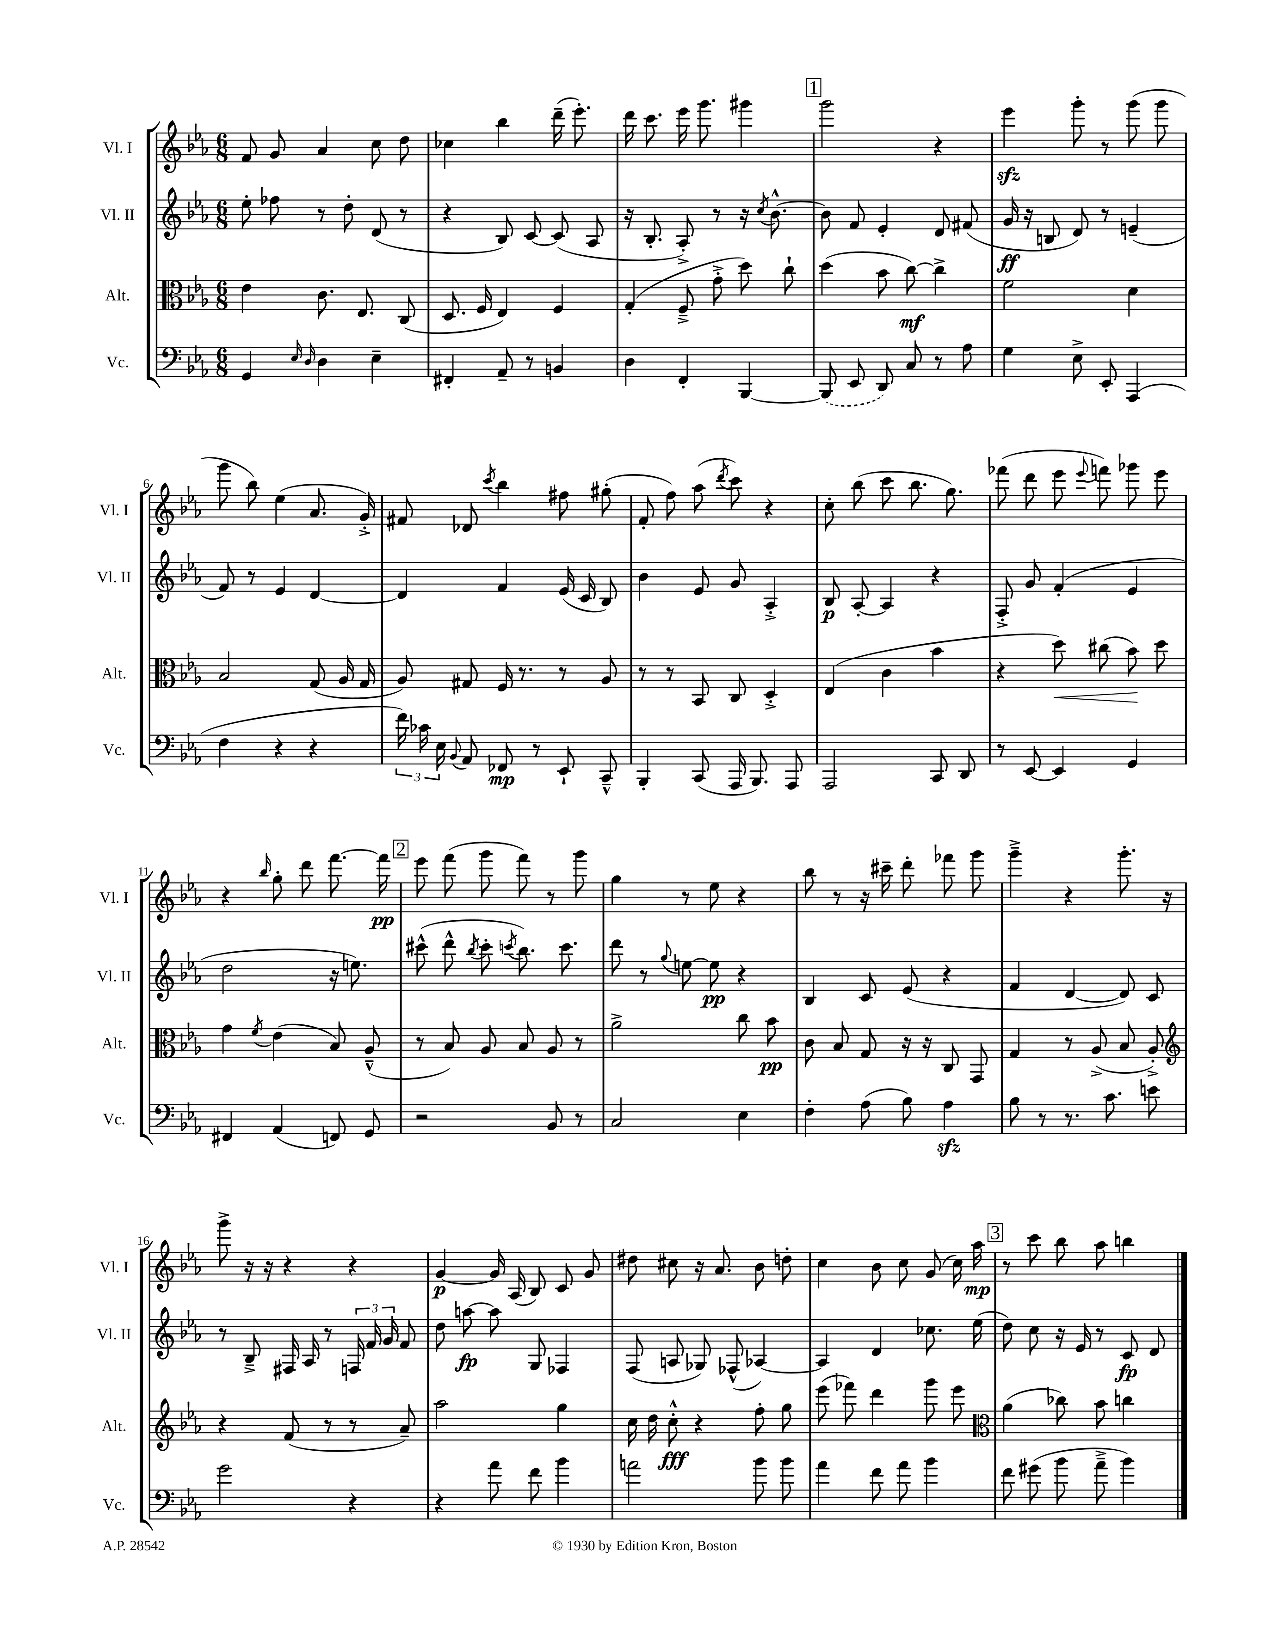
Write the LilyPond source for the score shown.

<<
\new StaffGroup <<
\new Staff = "s0" \with { instrumentName = "Vl. I" shortInstrumentName = "Vl. I" } {
    \clef treble \key ees \major \numericTimeSignature \time 6/8
    \autoBeamOff f'8 g'8 aes'4 c''8 d''8 |
    ces''4 bes''4 d'''16--( ees'''8.-.) |
    d'''16 c'''8. ees'''16 g'''8. gis'''4 |
    \mark \markup { \box "1" } g'''2 r4 |
    ees'''4\sfz g'''8-. r8 g'''8( g'''8 |
    g'''8 bes''8) ees''4( aes'8. g'16-.->) |
    fis'8 des'8 \acciaccatura { c'''8 } bes''4 fis''8 gis''8-.( |
    f'8-. f''8) aes''8( \acciaccatura { d'''8 } c'''8) r4 |
    c''8-. bes''8( c'''8 bes''8. g''8.) |
    fes'''8( d'''8 ees'''8 \appoggiatura { ees'''8 } f'''8) ges'''8 ees'''8 |
    r4 \grace { bes''16 } g''8-. d'''8 f'''8.~ f'''16\pp |
    \mark \markup { \box "2" } ees'''8 f'''8( g'''8 f'''8) r8 g'''8 |
    g''4 r8 ees''8 r4 |
    bes''8 r8 r16 cis'''16-- d'''8-. fes'''8 g'''8 |
    g'''4---> r4 g'''8.-. r16 |
    g'''8-> r16 r16 r4 r4 |
    g'4~\p g'16 aes16( bes8) c'8 g'8 |
    dis''8 cis''8 r16 aes'8. bes'8 d''8-. |
    c''4 bes'8 c''8 g'8( c''16) aes''16\mp |
    \mark \markup { \box "3" } r8 c'''8 bes''8 aes''8 b''4 \bar "|." |
}
\new Staff = "s1" \with { instrumentName = "Vl. II" shortInstrumentName = "Vl. II" } {
    \clef treble \key ees \major \numericTimeSignature \time 6/8
    \autoBeamOff ees''8-. fes''8 r8 d''8-. d'8( r8 |
    r4 bes8) c'8~ c'8( aes8 |
    r16 bes8.-. aes8-.->) r8 r16 \acciaccatura { c''8 } bes'8.~-^ |
    \mark \markup { \box "1" } bes'8 f'8 ees'4-. d'8 fis'8( |
    g'16\ff r16 b8 d'8) r8 e'4--( |
    f'8) r8 ees'4 d'4~ |
    d'4 f'4 ees'16( c'16 bes8) |
    bes'4 ees'8 g'8 aes4-.-> |
    bes8\p aes8~-. aes4 r4 |
    f8-.-> g'8 f'4-.( ees'4 |
    d''2 r16 e''8.) |
    \mark \markup { \box "2" } cis'''8-^( d'''8-^ \acciaccatura { bes''8 } cis'''8-. \acciaccatura { c'''8 } bes''8.) c'''8. |
    d'''8 r8 \appoggiatura { g''8 } e''8~ e''8\pp r4 |
    bes4 c'8 ees'8( r4 |
    f'4 d'4~ d'8) c'8 |
    r8 bes8---> fis16 aes16 r8 \tuplet 3/2 { f16 f'16 g'16 } f'8 |
    d''8 a''8~\fp a''8 g8 fes4 |
    f8( a8 ges8) fes8-^( aes4~) |
    aes4 d'4 ces''8. ees''16( |
    \mark \markup { \box "3" } d''8) c''8 r16 ees'16 r8 c'8\fp d'8 \bar "|." |
}
\new Staff = "s2" \with { instrumentName = "Alt." shortInstrumentName = "Alt." } {
    \clef alto \key ees \major \numericTimeSignature \time 6/8
    \autoBeamOff ees'4 c'8. ees8. c8( |
    d8. f16 ees4) f4 |
    g4-.( f8---> g'8-.-> d''8) c''8-! |
    \mark \markup { \box "1" } d''4( bes'8 c''8~\mf) c''4-> |
    f'2 d'4 |
    bes2 g8( aes16 g16 |
    aes8) gis8 f16 r8. r8 aes8 |
    r8 r8 bes,8 c8 d4-.-> |
    ees4( c'4 bes'4 |
    r4 d''8\<) cis''8( bes'8\!) d''8 |
    g'4 \acciaccatura { f'8 } ees'4( bes8) aes8---^( |
    \mark \markup { \box "2" } r8 bes8) aes8 bes8 aes8 r8 |
    aes'2-> c''8 bes'8\pp |
    c'8 bes8 g8 r16 r16 c8 g,8 |
    g4 r8 aes8->( bes8 aes8-.->) |
    \clef treble r4 f'8( r8 r8 aes'8--) |
    aes''2 g''4 |
    c''16 d''16 c''8-.-^\fff r4 f''8-. g''8 |
    ees'''8( fes'''8) d'''4 g'''8 ees'''8 |
    \mark \markup { \box "3" } \clef alto aes'4( ces''8) bes'8 c''4 \bar "|." |
}
\new Staff = "s3" \with { instrumentName = "Vc." shortInstrumentName = "Vc." } {
    \clef bass \key ees \major \numericTimeSignature \time 6/8
    \autoBeamOff g,4 \grace { ees16 d16 } d4 ees4-- |
    fis,4-. aes,8-- r8 b,4 |
    d4 f,4-. bes,,4~ |
    \mark \markup { \box "1" } \once \slurDashed bes,,8( ees,8 d,8) c8 r8 aes8 |
    g4 ees8-> ees,8-. aes,,4( |
    f4 r4 r4 |
    \tuplet 3/2 { f'16) ces'16 ees16 } \appoggiatura { bes,8 } aes,8 fes,8\mp r8 ees,8-! c,8---^ |
    bes,,4-. c,8( aes,,16 bes,,8.) aes,,8 |
    aes,,2 c,8 d,8 |
    r8 ees,8~ ees,4 g,4 |
    fis,4 aes,4( f,8) g,8 |
    \mark \markup { \box "2" } r2 bes,8 r8 |
    c2 ees4 |
    f4-. aes8( bes8) aes4\sfz |
    bes8 r8 r8. c'8. e'8 |
    g'2 r4 |
    r4 aes'8 f'8 bes'4 |
    a'2 bes'8 bes'8 |
    aes'4 f'8 aes'8 bes'4 |
    \mark \markup { \box "3" } f'8 gis'8( bes'8 aes'8---> bes'4) \bar "|." |
}
>>
>>
